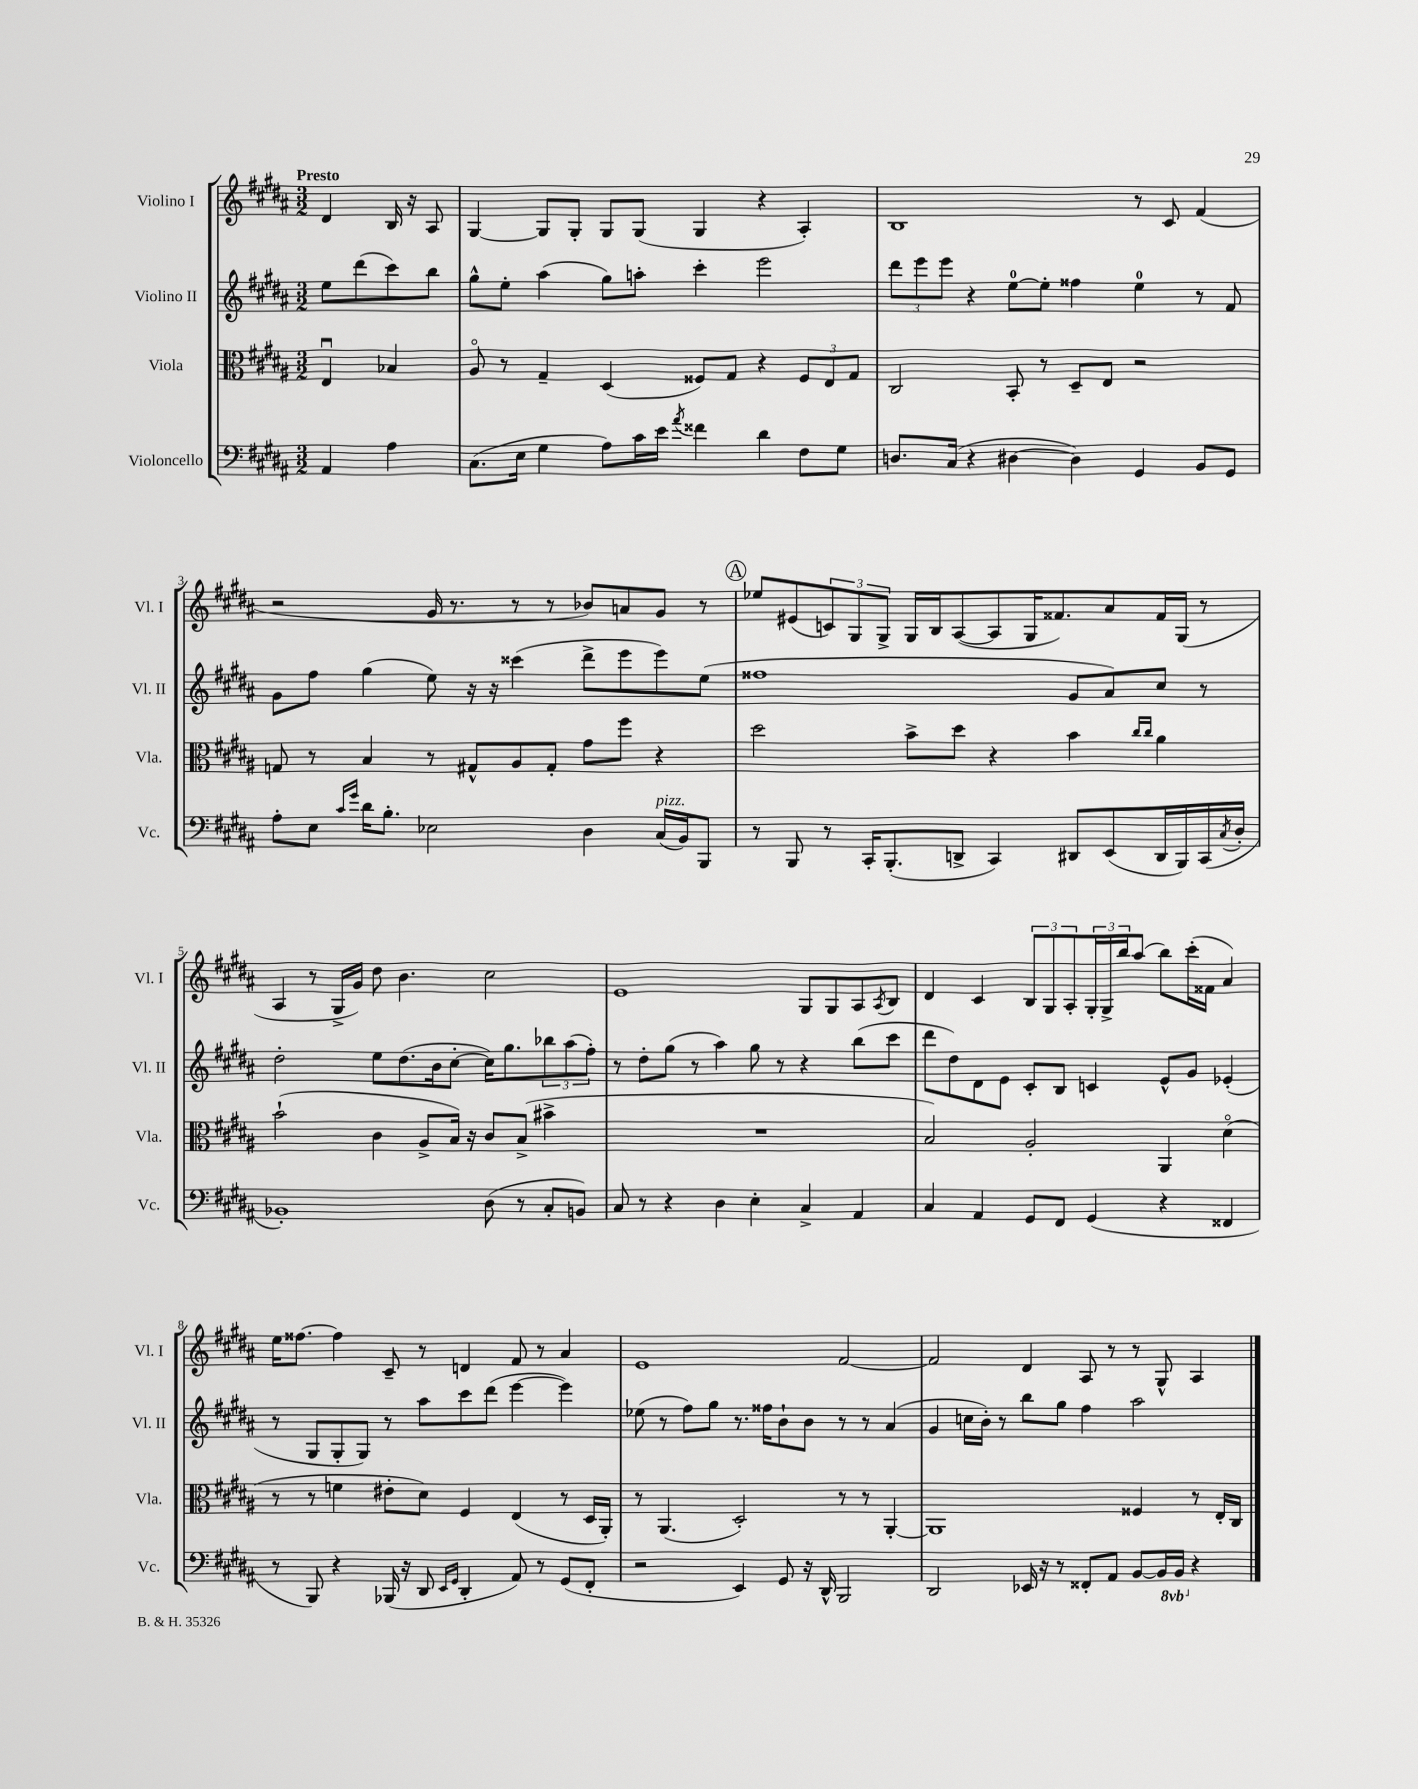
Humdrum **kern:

**kern	**kern	**kern	**kern
*part4	*part3	*part2	*part1
*staff4	*staff3	*staff2	*staff1
*I"Violoncello	*I"Viola	*I"Violino II	*I"Violino I
*I'Vc.	*I'Vla.	*I'Vl. II	*I'Vl. I
*clefF4	*clefC3	*clefG2	*clefG2
*k[f#c#g#d#a#]	*k[f#c#g#d#a#]	*k[f#c#g#d#a#]	*k[f#c#g#d#a#]
*M3/2	*M3/2	*M3/2	*M3/2
=	=	=	=
!	!	!	!LO:TX:a:B:t=Presto
4AA#/	4Eu/	8ee\L	4d#/
.	.	(8ddd#\	.
4A#\	4B-X/	8ccc#\)	16B/
.	.	.	16r
.	.	8bb\J	8A#/
=1	=1	=1	=1
(8.C#\L	8A#/	8gg#^^\L	[4G#/
.	8r	8ee'\J	.
16E\Jk	.	.	.
4G#\	4G#~/	(4aa#\	8G#/L]
.	.	.	8G#'/J
8A#\L)	(4D#/	8gg#\L)	8G#/L
16c#\L	.	8aan'\J	(8G#/J
16e\JJ	.	.	.
8qa#/	.	.	.
4f##X\	8F##X/L)	4ccc#'\	4G#/
.	8G#/J	.	.
4d#\	4r	2eee\	4r
8F#\L	12F##/L	.	4A#'/)
.	12E/	.	.
8G#\J	.	.	.
.	12G#/J	.	.
=2	=2	=2	=2
8.Dn/L	2C#/	12ddd#\L	1B
.	.	12eee\	.
.	.	12eee\J	.
(16C#/Jk	.	.	.
4r	.	4r	.
[4D#X\	8BB'/	[8ee\L	.
.	8r	8ee'\J]	.
4D#\])	8D#~/L	4ff##X\	.
.	8E/J	.	.
4GG#/	2r	4ee\	8r
.	.	.	8c#/
8BB/L	.	8r	(4f#/
8GG#/J	.	8f#/	.
!!LO:LB:g=z
=3	=3	=3	=3
8A#'\L	8Gn/	8g#\L	2r
8E\J	8r	8ff#\J	.
16qqc#/LL	.	.	.
16qqg#/JJ	.	.	.
16d#\KL	4B/	(4gg#\	.
8.B'\J	.	.	.
2E-X\	8r	8ee\)	16g#/
.	.	.	8.r
.	8G#X^^/L	16r	.
.	.	16r	.
.	8A#/	(4ccc##X\	8r
.	8G#'/J	.	8r
4D#\	8g#\L	8ddd#^\L	8b-X/L)
.	8ff#\J	8eee\	8an/
!LO:TX:a:i:t=pizz.	!	!	!
(16C#/LL	4r	8eee\)	8g#/J
16BB/J)	.	.	.
8BBB/J	.	(8ee\J	8r
!!LO:REH:place=s1:t=A
=4	=4	=4	=4
8r	2dd#\	1ff##X	8ee-X/L
8BBB/	.	.	(8e#X/
8r	.	.	12cn/)
.	.	.	12G#/
16CC#'/KL	.	.	.
.	.	.	12G#^/J
(8.BBB'/	.	.	.
.	8b^\L	.	16G#/LL
.	.	.	16B/J
8DDn^/J	8dd#\J	.	([8A#/
4CC#/)	4r	.	8A#/]
.	.	.	16G#/K
.	.	.	8.f##X/)
8DD#X/L	4b\	8g#/L	.
(8EE/	.	8a#/)	8a#/
.	16qqcc#/LL	.	.
.	16qqcc#/JJ	.	.
16DD#/L	4a#\	8cc#/J	16f##/L
16BBB/)	.	.	(16G#/JJ
(16CC#/	.	8r	8r
8qC#/	.	.	.
16D#'/JJ	.	.	.
!!LO:LB:g=z
=5	=5	=5	=5
1BB-X')	(2b`\	2dd#'\	4A#/
.	.	.	8r
.	.	.	16G#^/LL
.	.	.	16g#/JJ)
.	4c#\	8ee\L	8dd#\
.	.	(8.dd#\	4.b\
.	8A#^/L	.	.
.	.	16b\k	.
.	16B/Jk)	[8cc#'\J	.
.	16r	.	.
(8D#\	8c#/L	16cc#\KL])	2cc#\
.	.	8.gg#\	.
8r	(8B^/J	.	.
8C#'/L	4b#X^\	12bb-X\	.
.	.	(12aa#\	.
8BBn/J)	.	.	.
.	.	12ff#'\J)	.
=6	=6	=6	=6
8C#/	1.r	8r	1e
8r	.	8dd#'\L	.
4r	.	(8gg#\J	.
.	.	8r	.
4D#\	.	4aa#\)	.
4E'\	.	8gg#\	.
.	.	8r	.
4C#^/	.	4r	8G#/L
.	.	.	8G#/
4AA#/	.	(8bb\L	8A#/
.	.	.	8qA#/
.	.	8ccc#\J	8B/J
=7	=7	=7	=7
4C#/	2B/)	8ddd#\L	4d#/
.	.	8dd#\)	.
4AA#/	.	8d#\	4c#/
.	.	8e\J	.
8GG#/L	2A#'/	8c#'/L	12B/L
.	.	.	12G#/
8FF#/J	.	8B/J	.
.	.	.	12A#'/
(4GG#/	.	4cn/	24G#'/L
.	.	.	24G#^/
.	.	.	24bb/J
.	.	.	(8aa#/J
4r	4AA#/	8e^^/L	8bb\L)
.	.	8g#/J	(16ccc#'\L
.	.	.	16f##X\JJ
4FF##X/	(4d#\	(4e-X'/	4a#/)
!!LO:LB:g=z
=8	=8	=8	=8
8r	8r	8r	16ee\KL
.	.	.	[8.ff##X\J
8BBB/)	8r	8G#/L	.
4r	4fn\	8G#'/	4ff##\]
.	.	8G#/J)	.
(16BBB-X/	8e#X'\L	8r	8c#~/
16r	.	.	.
8DD#/	8d#\J)	8aa#\L	8r
16qqEE/LL	.	.	.
16qqGG#/JJ	.	.	.
4DD#'/	4F#/	8ccc#\	4dn/
.	.	(8ddd#\J	.
8AA#/)	(4E/	[4eee\	8f#/
8r	.	.	8r
(8GG#/L	8r	4eee\])	4a#/
8FF#'/J	16D#/LL	.	.
.	16AA#'/JJ)	.	.
=9	=9	=9	=9
2r	8r	(8ee-X\	1e
.	(4.AA#/	8r	.
.	.	8ff#\L)	.
.	.	8gg#\J	.
4EE/)	2D#'/)	8.r	.
.	.	16ff##X\KL	.
8GG#/	.	8b`\	.
16r	.	8b\J	.
16DD#^^/	.	.	.
2BBB/	8r	8r	[2f#/
.	8r	8r	.
.	[4AA#'/	(4a#/	.
=10	=10	=10	=10
2DD#/	1AA#]	4g#/	2f#/]
.	.	16ccn\LL	.
.	.	16b'\JJ)	.
.	.	8r	.
16EE-X/	.	8bb\L	4d#/
16r	.	.	.
8r	.	8gg#\J	.
8FF##X'/L	.	4ff#\	8A#/
8AA#/J	.	.	8r
[8BB/L	4F##X/	2aa#\	8r
16BB/L]	.	.	8G#^^/
*8ba	*	*	*
16BBB/JJ	.	.	.
*X8ba	*	*	*
4r	8r	.	4A#/
.	16E'/LL	.	.
.	16C#/JJ	.	.
==	==	==	==
*-	*-	*-	*-
